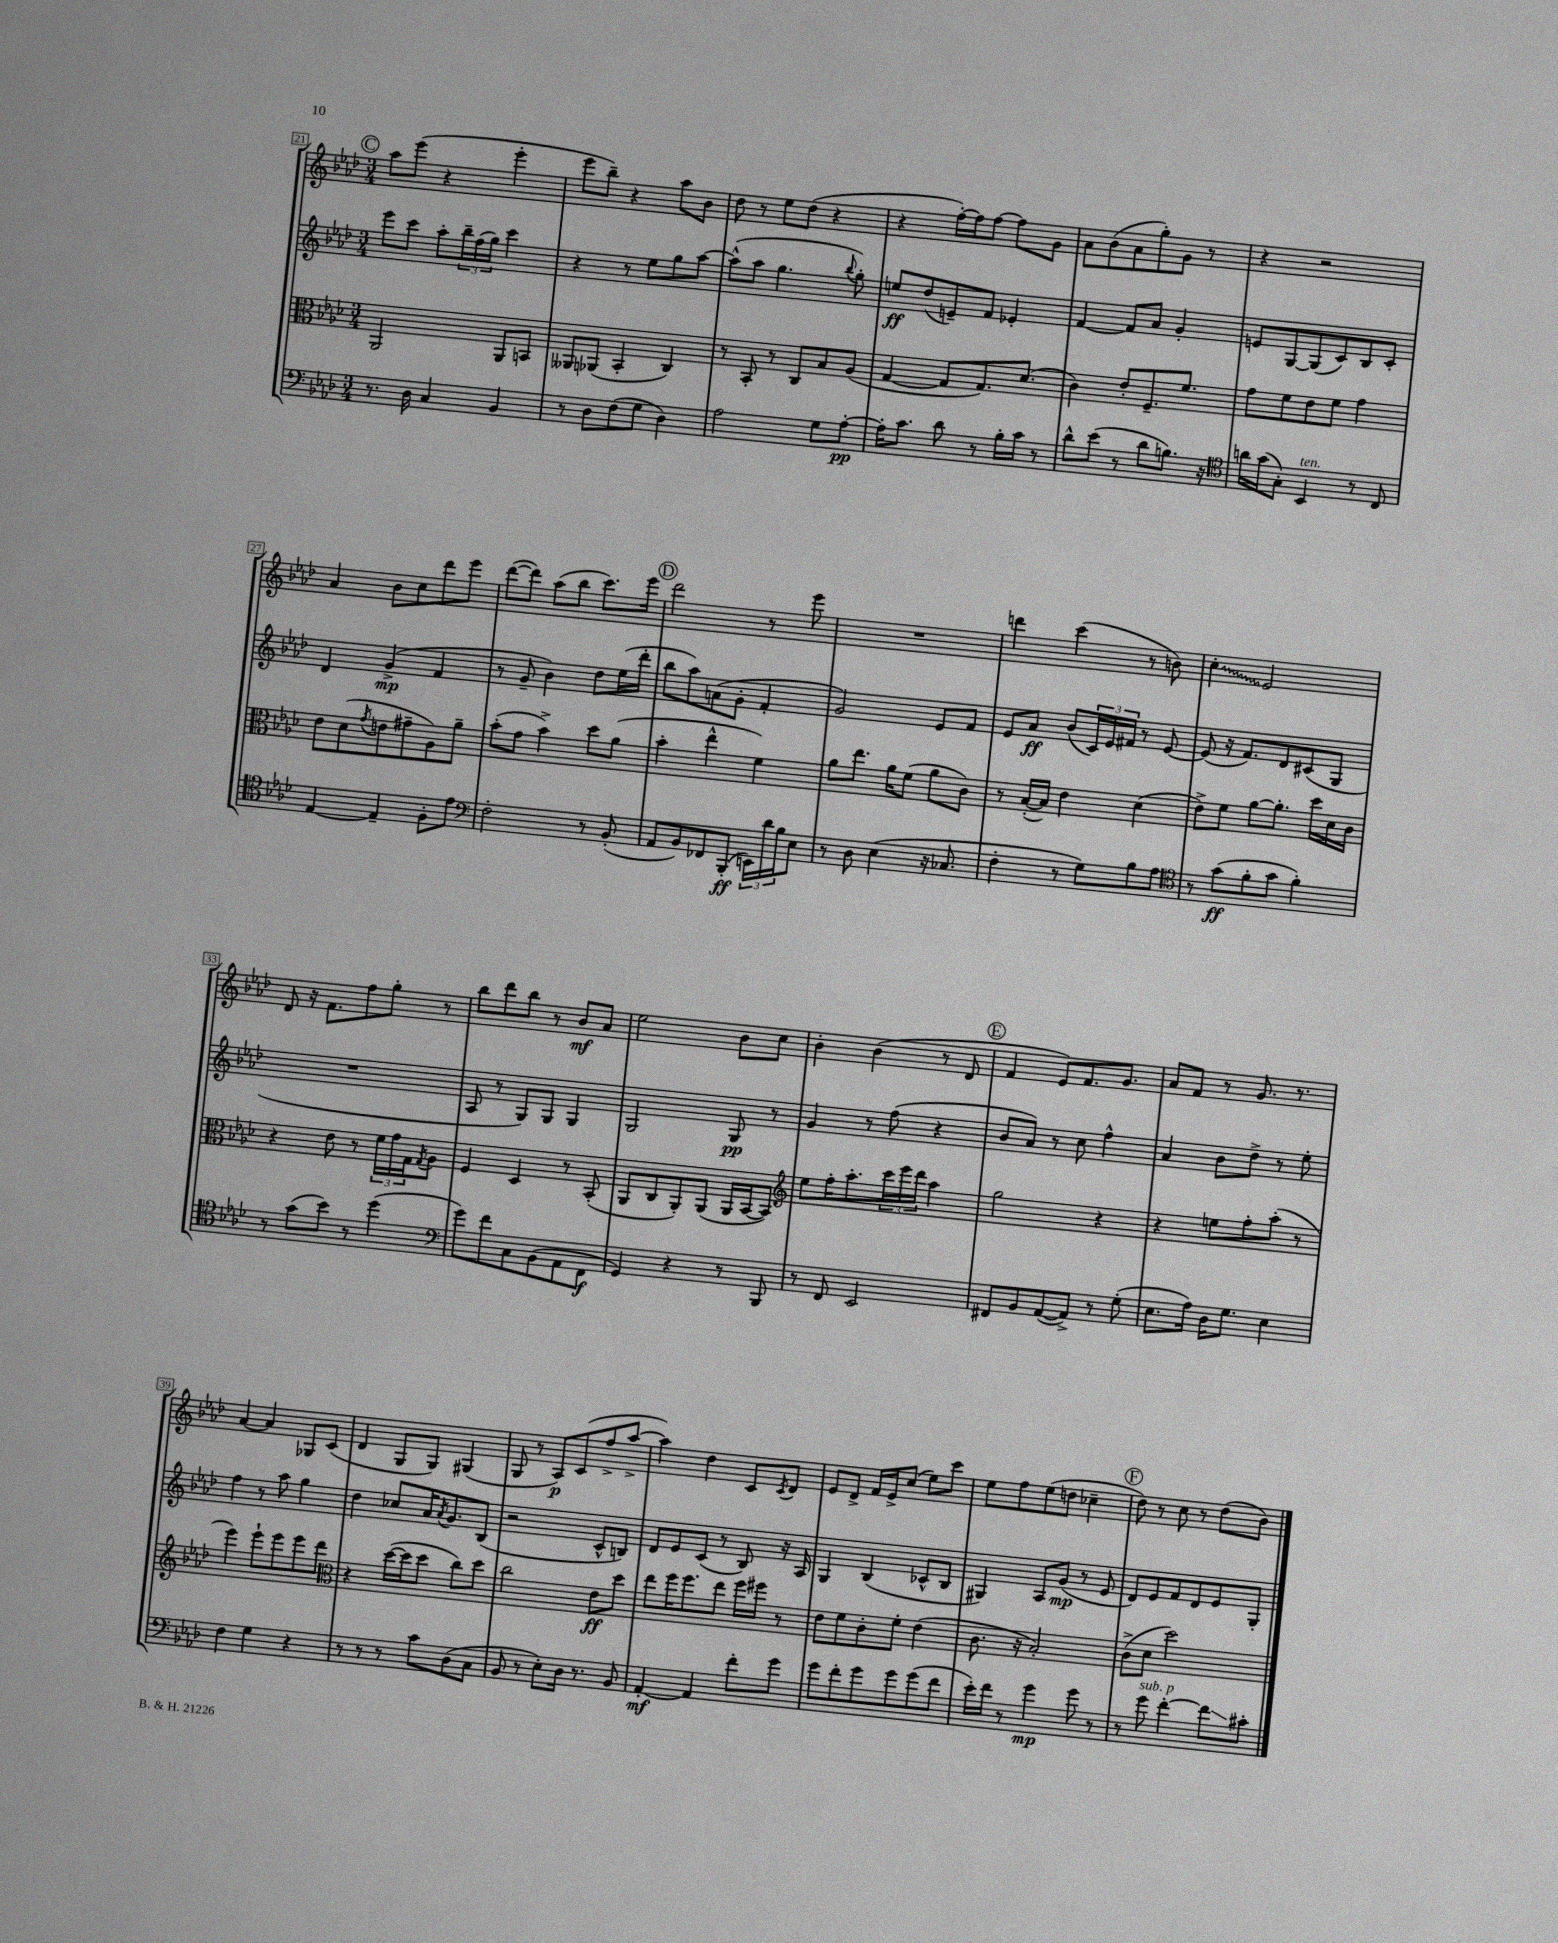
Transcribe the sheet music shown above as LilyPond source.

<<
\new StaffGroup <<
\new Staff = "s0" {
    \clef treble \key aes \major \numericTimeSignature \time 3/4
    \mark \markup { \circle "C" } aes''8 ees'''8( r4 ees'''4-. |
    ees'''8 bes''8--) r4 aes''8 bes'8 |
    des''8 r8 ees''8 des''8( r4 |
    r4 f''16~-.) f''16 f''8~ f''8 g'8 |
    aes'8 bes'8( aes'8 g''8-.) g'8 r8 |
    r4 r2 |
    aes'4 bes'8 c''8 des'''8 ees'''8 |
    des'''8~( des'''8) aes''8( bes''8 c'''8.) ees'''16 |
    \mark \markup { \circle "D" } des'''2 r8 ees'''8 |
    R2. |
    d'''4 c'''4( r8 b'8) |
    \once \override Glissando.style = #'zigzag c''4-.\glissando ees'2 |
    des'8 r16 f'8. f''8 g''8-. r8 |
    bes''8 des'''8 bes''8 r8 bes'8\mf aes'8 |
    ees''2 bes'8 c''8 |
    bes'4-. bes'4( r8 des'8 |
    \mark \markup { \circle "E" } f'4 ees'8) f'8. g'8. |
    aes'8 f'8 r8 g'8. r8. |
    aes'4~ aes'4 ges8 c'8( |
    des'4 g8 g8) gis4( |
    g8 r8 aes8\p) c'8( f''8-> aes''8~-> |
    aes''4) des''4 c'8 \acciaccatura { c'8 } des'8 |
    ees'8 des'8-> f'16 ees'16-> c''8( ees''8) c'''8 |
    ees''8 f''8 ees''8( d''8 ces''4-- |
    \mark \markup { \circle "F" } des''8) r8 c''8 r8 des''8( bes'8) \bar "|." |
}
\new Staff = "s1" {
    \clef treble \key aes \major \numericTimeSignature \time 3/4
    \mark \markup { \circle "C" } ees'''8 c'''8 aes''8-. \tuplet 3/2 { bes''16-- f''16( g''16) } c'''4 |
    r4 r8 ees''8 g''8 aes''8~ |
    aes''8-^( aes''8 g''4. \appoggiatura { bes''8 } g''8-.) |
    e''8\ff des''8( e'8--) f'8 ees'4-. |
    f'4~ f'8 aes'8 g'4-. |
    e'8 g8~ g8( c'8) bes8 c'8-. |
    des'4 g'4->\mp( f'4 |
    r8 g'8-- bes'4) des''8 ees''16( des'''16-. |
    \mark \markup { \circle "D" } bes''8 aes''8) a'8( g'8-. f'4-. |
    g'2) ees'8 f'8 |
    ees'8 aes'8\ff bes'8( \tuplet 3/2 { c'16) ees'16 fis'16 } r8 ees'8~ |
    ees'8( r16 f'8.) des'8 cis'8( g8 |
    R2. |
    aes8 r8 g8) g8 g4 |
    g2 g8\pp r8 |
    g'4 r8 f''8( r4 |
    \mark \markup { \circle "E" } bes'8 aes'8) r8 c''8 f''4-^ |
    aes'4 bes'8 des''8-> r8 ees''8-. |
    f''4 r8 aes''8 g''4 |
    des''4 ces''8 aes'16 \acciaccatura { aes'8 } g'8. bes8( |
    r2 c'8-^ b8) |
    des'8 ees'8 c'8( r8 bes8) r16 aes16 |
    g4 bes4( ces'8-^ bes8 |
    gis4) aes8 g'8\mp( r8 ees'8 |
    \mark \markup { \circle "F" } des'8) ees'8 f'8 des'8 ees'8 g8-. \bar "|." |
}
\new Staff = "s2" {
    \clef alto \key aes \major \numericTimeSignature \time 3/4
    \mark \markup { \circle "C" } aes,2 aes,8 b,8 |
    aeses,8 aes,8( bes,4-. c4) |
    r8 bes,8-. r8 c8 bes8 aes8( |
    g4~ g8 g8.) des'8.( |
    c'4) ees'8-. f8.-- f'8. |
    g'8 f'8 ees'8 f'8 g'4 |
    ees'8 des'8( \acciaccatura { g'8 } e'8 gis'8-- aes8) aes'8-- |
    bes'8-.( g'8 bes'4->) des''8 aes'8( |
    \mark \markup { \circle "D" } bes'4-. ees''4-^ f'4) |
    aes'8 ees''8. aes'16 f'8( aes'8 c'8) |
    r8 bes16~-.( bes16) ees'4 des'4( |
    ees'8->) f'8 aes'8~ aes'8.-. des''16 des'16 c'16 |
    r4 ees'8 r8 \tuplet 3/2 { f'16 g'16 g16 } \acciaccatura { g8 } aes8 |
    f4 des4 r8 bes,8-.( |
    aes,8 c8 aes,8-.) aes,8( aes,16 bes,16~ bes,8) |
    \clef treble ees''8 f''16-. aes''8.-. \tuplet 3/2 { c'''16 ees'''16 des'''16 } aes''4 |
    \mark \markup { \circle "E" } g''2 r4 |
    r4 e''8 f''8-. aes''8-.( r8 |
    ees'''4) ees'''8-! ees'''8 ees'''8 des'''8 |
    \clef alto r4 des''16~( des''16 des''8 c''8) des''8 |
    c''2 ees'8\ff des''8 |
    ees''8 f''16 f''8. ees''8 f''16 fis''16 r8 |
    ees'8 f'8 c'8-. f'8-. ees'4( |
    c'8. r16 bes2-.) |
    \mark \markup { \circle "F" } c'8->( des'8 des''2) \bar "|." |
}
\new Staff = "s3" {
    \clef bass \key aes \major \numericTimeSignature \time 3/4
    \mark \markup { \circle "C" } r8. des16 c4 bes,4 |
    r8 des8 f8( g8 des4) |
    aes2 g8 aes8~-.\pp |
    aes16-. c'8. des'8 r8 bes16-. c'16 r8 |
    des'8-^ ees'8( r8 des'8 b8.) r16 |
    \clef tenor a'16 g'16( g8-.) bes,4^\markup { \italic "ten." } r8 c8 |
    ees4~ ees4-- f8-. ees'8 |
    \clef bass f2-. r8 bes,8-.( |
    \mark \markup { \circle "D" } aes,8 bes,8) fes,8 bes,,8-.\ff( \tuplet 3/2 { e,16) des'16 bes16 } ees8 |
    r8 des8 ees4( r16 ces8. |
    f4-. r8 g8) bes8 aes8 |
    \clef tenor r8 g'8\ff( f'8-. g'8 f'4-.) |
    r8 g'8( bes'8) r8 des''4( |
    \clef bass g'8) f'8 c8 bes,8( aes,8 f,8\f |
    g,4) r4 r8 bes,,8 |
    r8 f,8 ees,2 |
    \mark \markup { \circle "E" } fis,8 bes,8 aes,8~( aes,8->) r8 g8-.( |
    ees8. aes16) des16 g8. ees4 |
    f4 g4 r4 |
    r8 r8 r8 c'8 des8( c8 |
    bes,8 r8 ees8-.) des16 r8. bes,8 |
    aes,4~-.\mf aes,4 f'8-. g'8 |
    g'8 f'8-. g'8 g'8 g'8( f'8 |
    ees'16-.) f'16 r8 g'4\mp g'8 r8 |
    \mark \markup { \circle "F" } r8 g'8^\markup { \italic "sub. p" } f'4~-. f'8\glissando cis'8-. \bar "|." |
}
>>
>>
\layout { \context { \Score currentBarNumber = #21 \override BarNumber.stencil = #(make-stencil-boxer 0.1 0.3 ly:text-interface::print) } }
